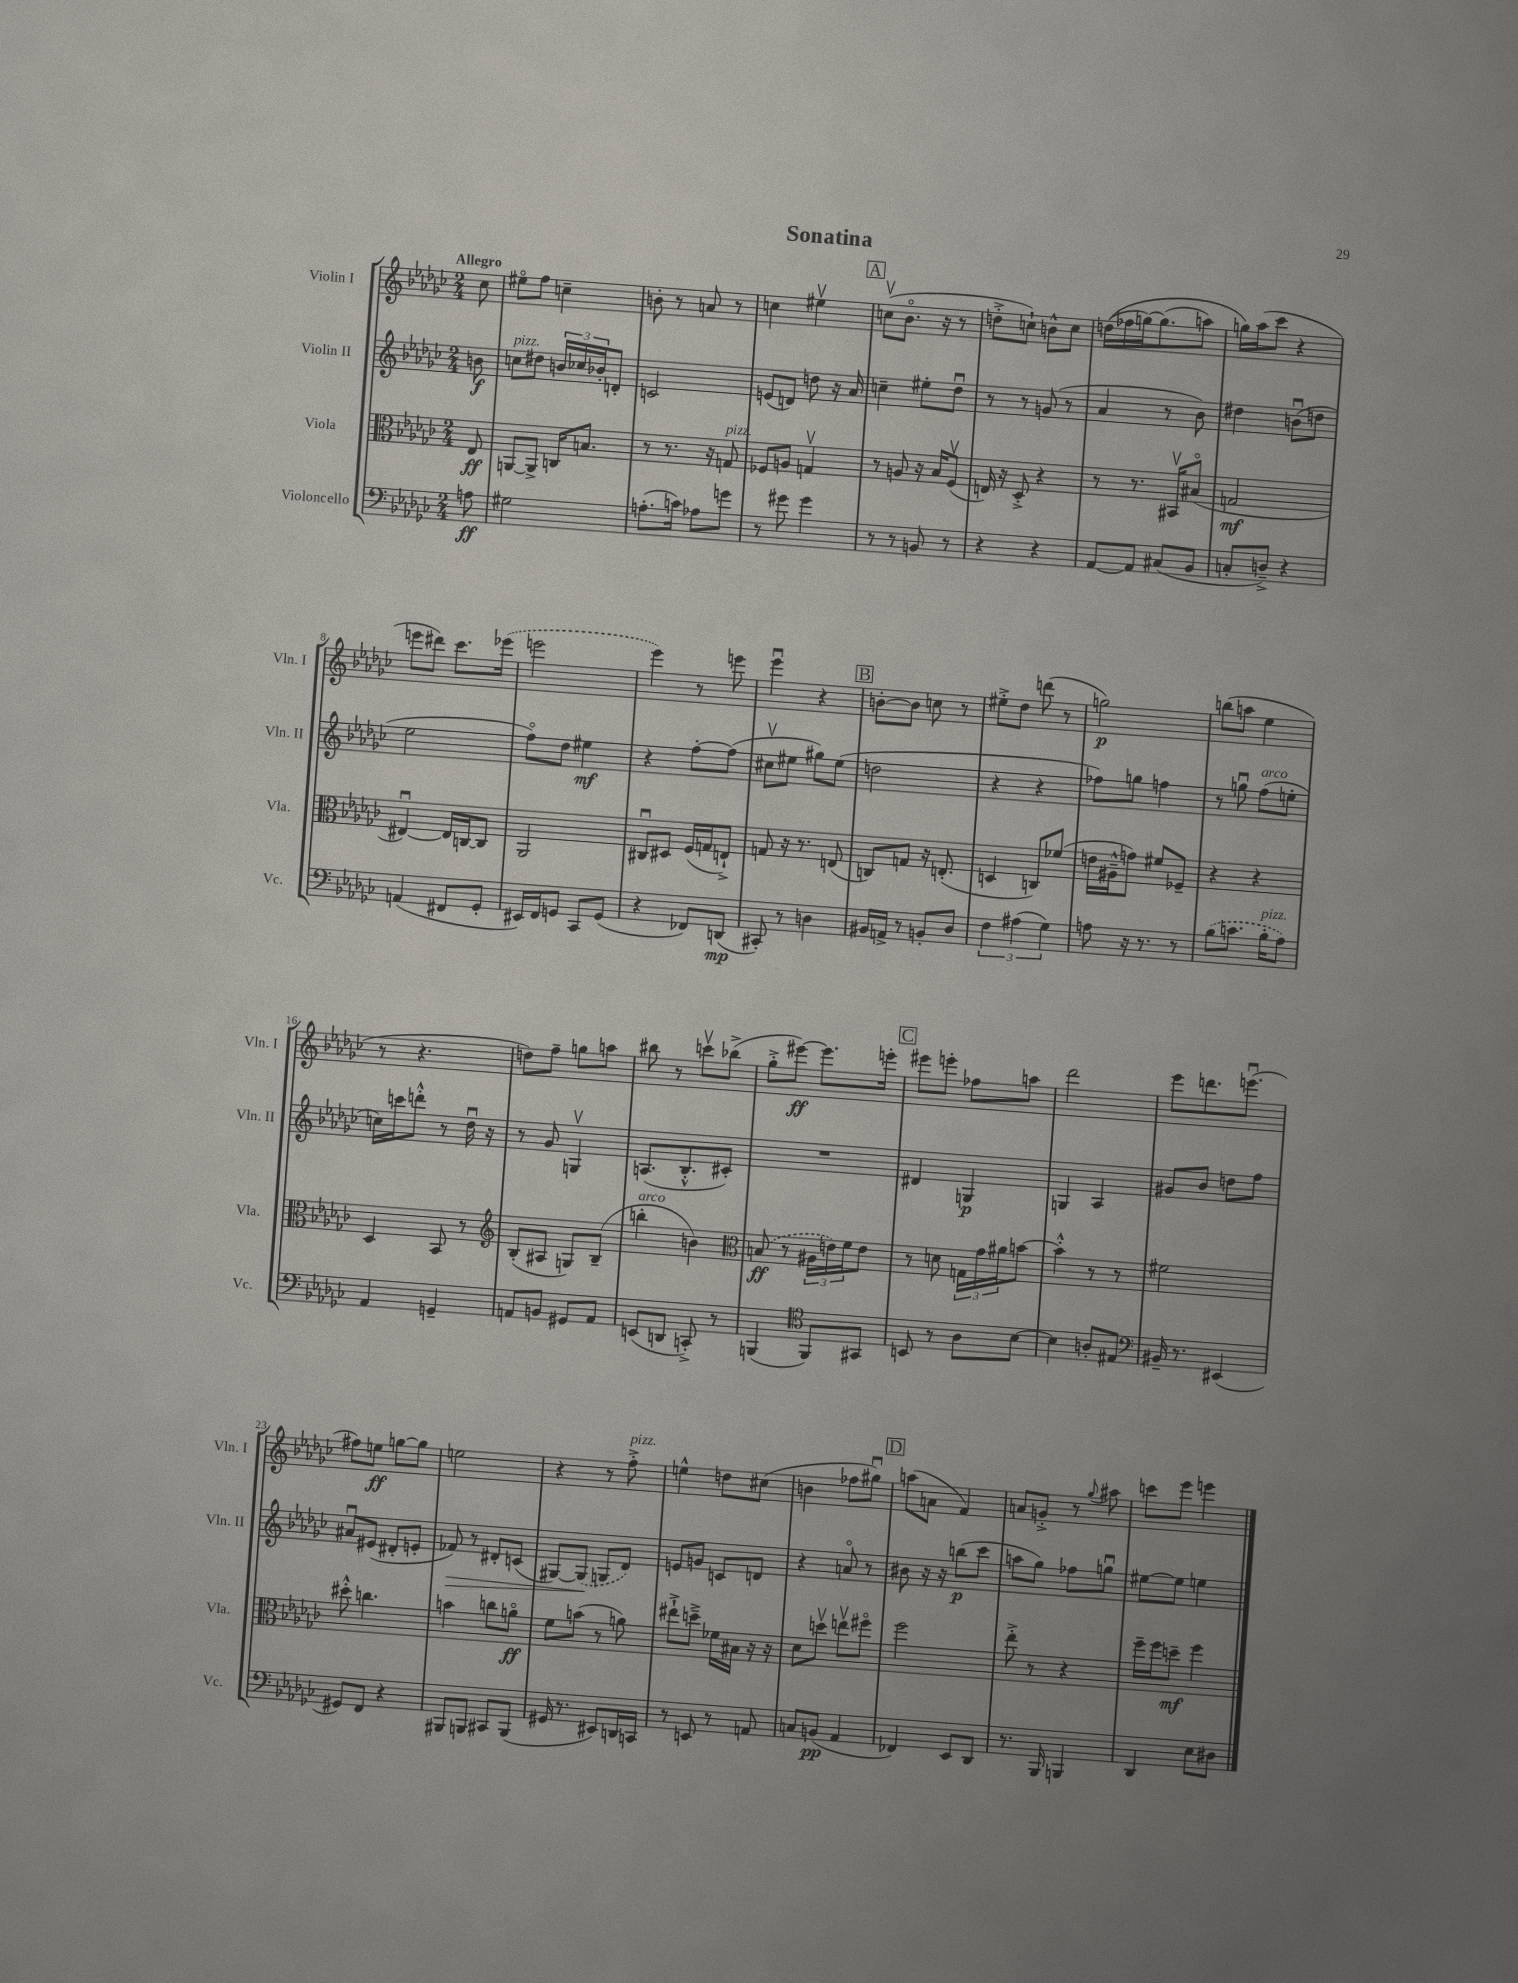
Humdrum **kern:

**kern	**kern	**kern	**kern
*staff4	*staff3	*staff2	*staff1
*clefF4	*clefC3	*clefG2	*clefG2
*k[b-e-a-d-g-c-]	*k[b-e-a-d-g-c-]	*k[b-e-a-d-g-c-]	*k[b-e-a-d-g-c-]
*M2/4	*M2/4	*M2/4	*M2/4
8A	8E-	8b	8cc-
=	=	=	=
2G#	[8AA	8cc	8ee#o
.	8AA^]	8dd#	8ff
.	16C	24b	4cc~
.	.	24cc-	.
.	8.B	.	.
.	.	24b-'	.
.	.	8d'	.
=	=	=	=
(8.A'	8r	2c	8b'
.	8.r	.	8r
16c)	.	.	.
8A-	.	.	8a
.	16r	.	.
8g	8G	.	8r
=	=	=	=
8r	8F-	(8e	4cc
8g#	8A	8d)	.
4g#	4Gv	8dd	4ee#v
.	.	16r	.
.	.	16a-	.
=	=	=	=
8r	8r	4cc~	(8ccv
8r	8A	.	8.b-o
8BB	16r	8ee#'	.
.	16B-	.	16r
8r	(8Fv	8dd-u	8r
=	=	=	=
4r	16E)	8r	8dd'^
.	16r	.	.
.	8D-'^	8r	8cc`)
4r	4r	(8g	8b^^
.	.	8r	8cc
=	=	=	=
[8AA-	8r	4a-	&((16dd
.	.	.	16ff-
8AA-]	8.r	.	[16gg)
.	.	.	(8.gg]
(8C#	.	8r	.
.	16BB#v	.	.
8BB-	(8B#o	8b-)	8aa)
=	=	=	=
8C'	2G	4dd#	16gg&)
.	.	.	(16aa-
8D~^)	.	.	8ccc-
4r	.	(8bu	4r
.	.	8dd	.
=	=	=	=
(4AA	[4E#u)	2ee-	8eee
.	.	.	8ddd#)
8FF#	16E#]	.	8.ccc-
.	[16C	.	.
8GG-'	8C]	.	.
.	.	.	(16eee-
=	=	=	=
16EE#)	2AA-	8ffo)	2eee
16FF	.	.	.
8GG	.	8dd-	.
8CC-	.	4ee#	.
(8GG	.	.	.
=	=	=	=
4r	8C#u	4r	4eee-)
.	8D#	.	.
8FF-)	(16F	[8ff'	8r
.	16G	.	.
(8DD	8E`^)	(8ff]	8eee
=	=	=	=
8CC#')	8G	8cc#v	4eee-u
8r	16r	8ee#	.
.	8.r	.	.
4D	.	8gg#)	4r
.	(8E	(8ee#	.
=	=	=	=
16BB#	8C)	2dd	[8b'
16AA^	.	.	.
8r	8G	.	8b]
8BB'	16r	.	8cc
.	(8.E'	.	.
8D-	.	.	8r
=	=	=	=
6F	4D	4r	8ee#'^
.	.	.	8dd-
(6A#	.	.	.
.	8C)	4r	(8ddd
6G-)	.	.	.
.	(8f-	.	8r
=	=	=	=
8A	16e	8ff-)	2gg)
.	16A#~^^	.	.
16r	8g)	8gg	.
8.r	.	.	.
.	8f#	4ff	.
8r	8F-~	.	.
=	=	=	=
(8B-	4r	8r	(8bb
8.c	.	8ggu	8aa
.	4r	(8ff	4ee-
16B-'	.	.	.
8A-)	.	8ee'	.
=	=	=	=
4AA-	4D-	16cc)	8r
.	.	16ccc	.
.	.	8ddd'^^	4.r
4GG~	8BB-	8r	.
.	8r	16dd-u	.
.	.	16r	.
=	=	=	=
*	*clefG2	*	*
8AA	(8B-'	8r	8dd)
8BB	8A#	8g-	8ff~
8GG#	8G)	4Gv	8gg
8AA	(8B-~	.	8aa
=	=	=	=
(8EE	4bb'	(8.A	8bb#
8DD	.	.	8r
.	.	8.B-'^^	.
8CC'^)	4b)	.	8cccv
8r	.	8c#')	(8bb-^
=	=	=	=
*	*clefC3	*	*
(4BBB	(8B	2r	8gg-'^
.	8r	.	[8eee#)
*clefC4	*	*	*
8FF)	24A#	.	8.eee#]
.	24e)	.	.
.	24f	.	.
8GG#	8e	.	.
.	.	.	16eee'
=	=	=	=
8BB	8r	4d#	8eee#
8r	8d	.	8eee'
8A-	24G	4G	8ff-
.	24g-	.	.
.	24a#	.	.
[8B-	[8b	.	8aa
=	=	=	=
4B-]	4b'^^]	4G	2ddd-
8A'	8r	4A-	.
8E#	8r	.	.
=	=	=	=
*clefF4	*	*	*
16BB#~	2f#	8g#	8eee-
8.r	.	.	.
.	.	8b-	8.ddd
(4EE#	.	8dd	.
.	.	.	(8.eeeu
.	.	8ff	.
=	=	=	=
8GG#)	8dd#'^^	8a#u	8ff#)
8FF	4.cc	(8e#	8ee
4r	.	8d#'	[8gg
.	.	8e'	8gg]
=	=	=	=
8BBB#	4b	8f-)	2ee
8BBB	.	8r	.
8CC#	8cc	8d#'	.
(8BBB	8ao	(8c	.
=	=	=	=
16GG#	8f	[8G#)	4r
8.r	.	.	.
.	(8b	(8G#]	.
8EE#)	8r	8G	8r
16DD	8a)	8d-)	8ff'^
16CC	.	.	.
=	=	=	=
8r	8ee#`^	8e	4ee^^
8EE	8dd~^	8g	.
8r	16f-	8c	8dd
.	16B#	.	.
8AA	16r	8d	(8cc#
.	16r	.	.
=	=	=	=
8C	8d-	4r	4b
(8BB	8ddv	.	.
4AA-	8eev	8ao	8ff-
.	8ff#o	8r	8gg#u)
=	=	=	=
4FF-)	2ff	8b#	(8aa
.	.	16r	8a
.	.	16r	.
8EE-	.	(8bb	4f)
8DD-	.	8ccc-	.
=	=	=	=
8.r	8ee-'^	8aa	8a
.	8r	8gg-)	8g'^
16BBB-	.	.	.
4BBB	4r	8ff-	8r
.	.	.	8qqgg-
.	.	8ggu	8aa#
=	=	=	=
4DD-	16ff~	[8ee#	8ccc
.	16ff	.	.
.	8dd~	8ee#]	8eee-
8E-	4ff	4ee	4eee
8D#	.	.	.
==	==	==	==
*-	*-	*-	*-
